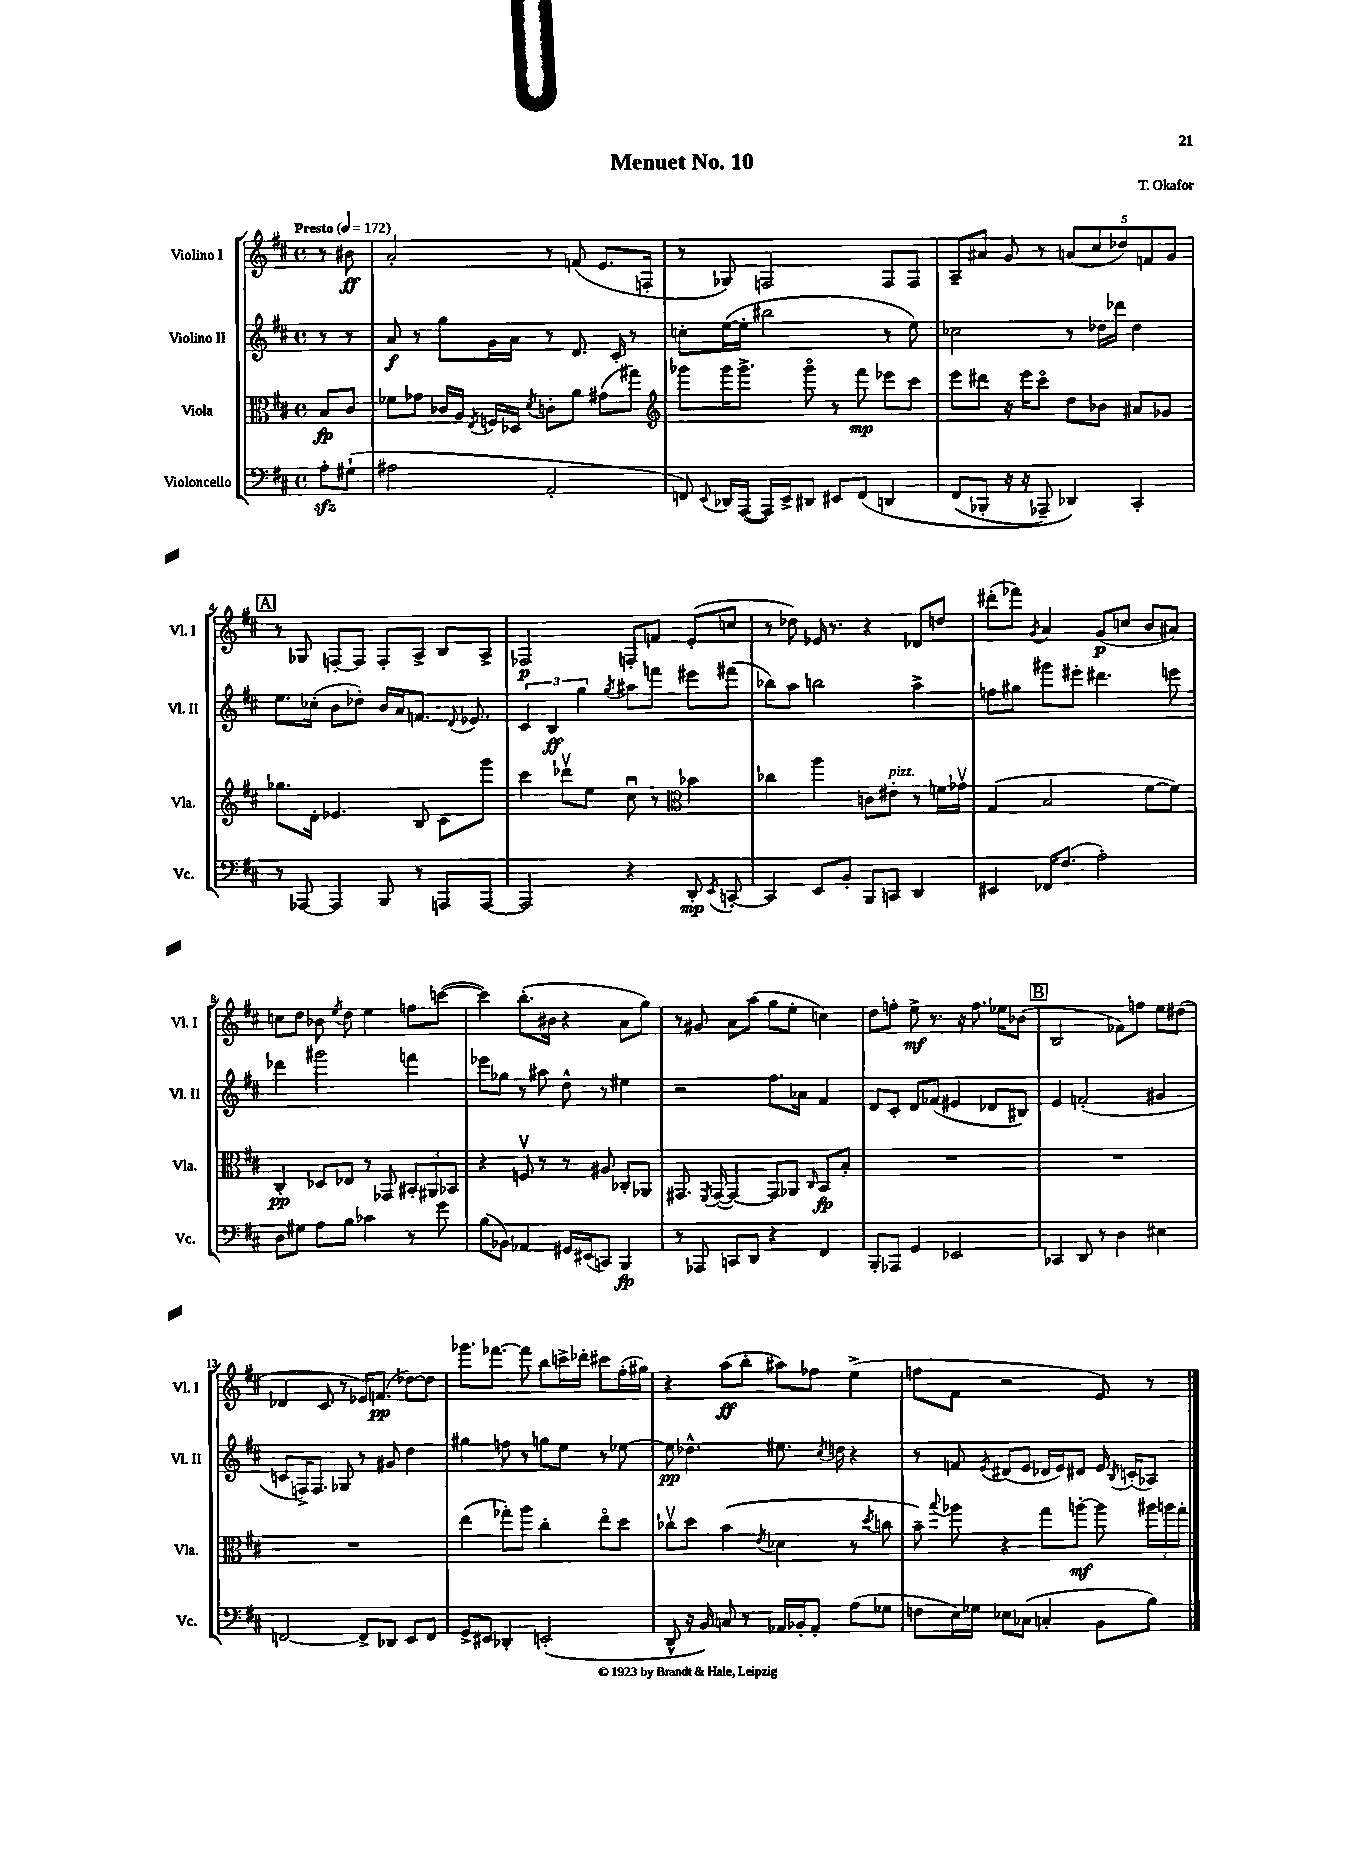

**kern	**kern	**kern	**kern
*staff4	*staff3	*staff2	*staff1
*clefF4	*clefC3	*clefG2	*clefG2
*k[f#c#]	*k[f#c#]	*k[f#c#]	*k[f#c#]
*M4/4	*M4/4	*M4/4	*M4/4
*met(c)	*met(c)	*met(c)	*met(c)
*MM172	*MM172	*MM172	*MM172
8A'	8B	8r	8r
(8G#`	8c#	8r	8b#
=	=	=	=
2A#	8f-	8a	2a'
.	8g-	8r	.
.	16c-	8gg	.
.	16A	.	.
.	8qE	.	.
.	16F	16g	.
.	16D-	16a	.
.	8qd	.	.
2AA'	8c'	8r	8r
.	8a	8.d	(8f
.	(8g#	.	8.e
.	.	16c#'	.
.	8gg#)	8r	.
.	.	.	16F'
=	=	=	=
*	*clefG2	*	*
8FF)	8ggg-	8cc'	8r
8qqEE	.	.	.
16DD-	16ggg-	([16ee	8G-)
([16AAA	8.ggg-^	16ee']	.
16AAA])	.	2bb#	2F
16EE^	.	.	.
8DD#	8ggg-o	.	.
8EE#	8r	.	.
&(8FF	8fff#	.	.
4DD	8eee-	8r	8F
.	8ccc#	8ee)	8F
=	=	=	=
(8FF#	8eee	2cc-	8A~
8BBB-'	8ddd#	.	8a#
16r	16r	.	8g
16r	16eee	.	.
8AAA-~)	8ccc#o	.	8r
4DD-&)	8dd	8r	(10a
.	.	.	10cc#
.	8b-	16dd-	.
.	.	16ddd-	.
.	.	.	10dd-)
4CC#'	8a#	4dd-	.
.	.	.	10f
.	8g-	.	.
.	.	.	10g
=	=	=	=
8r	8.gg-	8.ee	8r
[8AAA-	.	.	8G-
.	16d'	(16cc-'	.
4AAA-]	4.e-	8b	[8F'
.	.	8dd-')	8F]
8BBB	.	16b	8F'
.	.	16a	.
8r	8B	8.f	8A^
8AAA	8c#	.	8B
.	.	8qqd	.
.	.	8.e-	.
[8AAA	8ggg	.	8A^
=	=	=	=
2AAA]	4ccc#	6c#	2F-
.	.	6B	.
.	8ddd-v	.	.
.	.	6gg	.
.	8ee	.	.
.	.	8qgg	.
4r	8cc#u	8aa#	8F'
.	8r	8fff	8f
*	*clefC3	*	*
8DD'	4b-	8eee#	(8e'
8qEE	.	.	.
[8CC'	.	(8fff#	8cc
=	=	=	=
4CC]	4cc-	8bb-)	8r
.	.	8aa	8dd-)
8EE	4aa	2bb	16e-
.	.	.	8.r
8BB'	.	.	.
8BBB	8c	.	4r
8CC	8e#'	.	.
4DD	8r	4aa^	8d-
.	16f	.	8dd
.	16g-v	.	.
=	=	=	=
4EE#	(4G	8ff	(8ddd#'
.	.	8gg#	8fff-)
.	.	.	8qg
16FF-	2B	8ggg#	4a
(8.F#	.	.	.
.	.	8eee#'	.
2A')	.	4.ddd#	(8g
.	.	.	8cc
.	[8f#	.	8b
.	8f#])	8eee	8a#)
=	=	=	=
8D	4C#'	4ddd-	8cc
8G#	.	.	8dd
8A	8D-	2ggg#	8b-
.	.	.	8qee
8B	8E-	.	8dd
4c-	8r	.	4ee
.	8GG-	.	.
8r	12BB#'	4fff	8ff
.	12AA#	.	.
8g	.	.	([8ccc
.	12BB-	.	.
=	=	=	=
(8B	4r	8eee-	4ccc])
8BB-)	.	8gg-	.
4AA-	8Fv	8r	(8.bb'
.	8r	8aa#	.
.	.	.	16b#
16GG#	8r	8dd^^	4r
(16EE#	.	.	.
8CC)	8A#	8r	.
4BBB	8C-'	4ee#	8a
.	8AA-	.	8gg)
=	=	=	=
8r	8.GG#	2r	8r
8AAA-	.	.	8g#
.	8qFF#	.	.
.	([16GG#	.	.
8CC	4GG#_)	.	8a
8DD	.	.	(8aa
4r	8GG#]	8.ff#	8gg
.	8AA-	.	8ee'
.	.	16a-	.
.	16qqC#	.	.
4FF#	8BB	4f#	4cc)
.	8B'	.	.
=	=	=	=
8BBB'	1r	8d	8dd
8AAA-	.	8c#'	8ff'
4GG	.	8d	8ee^
.	.	(8f-	8.r
2EE-	.	4e#	.
.	.	.	16r
.	.	.	8.ff
.	.	8d-	.
.	.	.	16ee-
.	.	8B#)	(8b-
=	=	=	=
4CC-	1r	4e	2B
8DD	.	(2f'	.
8r	.	.	.
4D	.	.	8f-)
.	.	.	8ff
4E#	.	4g#	8ee
.	.	.	(8dd#
=	=	=	=
[2FF	1r	8c	4d-
.	.	16F^)	.
.	.	8.F	.
.	.	.	8c#
.	.	8G-	8r
8FF^]	.	8r	16e-)
.	.	.	(8.f
8DD-	.	8g#	.
8EE	.	4dd	[8dd-)
8FF	.	.	8dd-]
=	=	=	=
8GG^	(4ee	4gg#	8.ggg-
8EE#	.	.	.
.	.	.	[8.fff-
4DD-'	8gg-')	8ff	.
.	8aa	8r	8fff-]
(2EE'	4cc#'	8gg	8bb
.	.	8ee	16ccc^
.	.	.	16ddd-'
.	8eeo	8r	8ccc#
.	8dd	[8ee-	(16ff#'
.	.	.	16gg#)
=	=	=	=
8DD^^	8cc-v	8ee-]	4r
16r	8dd	4.dd-^^	.
16BB)	.	.	.
8C	(4b	.	(8aa
8r	.	.	8bb'
.	8qe	.	.
16AA-	4d-	8.ee#	8aa#)
16BB-'	.	.	.
8AA-'	.	.	8ff-
.	.	8qcc#	.
.	.	16dd	.
(8A	8r	4r	(4ee^
.	8qdd	.	.
8G-	8cc	.	.
=	=	=	=
8F	8b~)	8r	8ff
.	8qqbb	.	.
16E)	8aa-	8f	8f#
16G-	.	.	.
.	.	8qe	.
8E-	4r	(8d#	2r
(8C-	.	8e	.
4C'	8gg	16d-	.
.	.	16e)	.
.	[8aa'	8d#	.
8BB	8aa]	16e	8e)
.	.	8qB	.
.	.	(16c'	.
8B)	24aa#	8A-)	8r
.	24aa	.	.
.	24gg'	.	.
==	==	==	==
*-	*-	*-	*-
